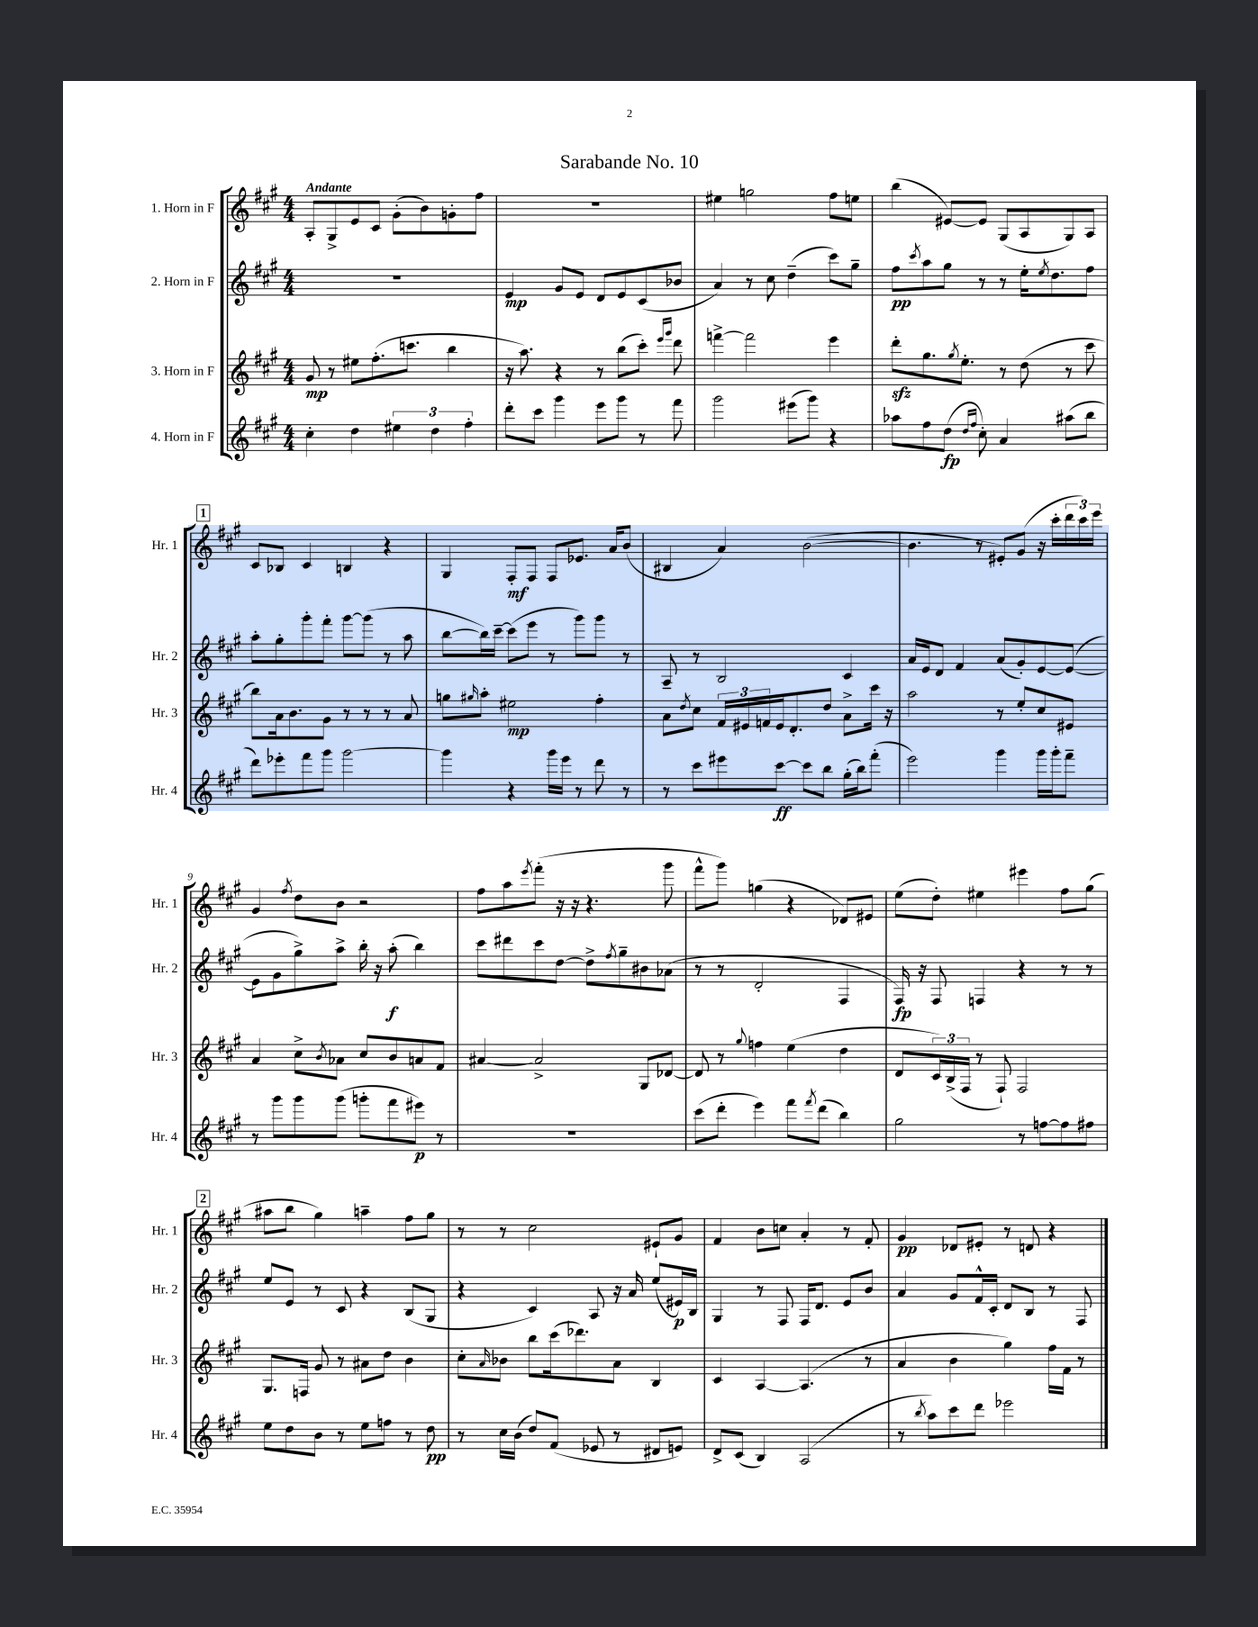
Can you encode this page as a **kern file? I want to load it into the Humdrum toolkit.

**kern	**kern	**kern	**kern
*staff4	*staff3	*staff2	*staff1
*clefG2	*clefG2	*clefG2	*clefG2
*k[f#c#g#]	*k[f#c#g#]	*k[f#c#g#]	*k[f#c#g#]
*M4/4	*M4/4	*M4/4	*M4/4
4cc#'	8g#	1r	8A'
.	8r	.	8G#^
4dd	8ee#	.	8e
.	(8.ff#'	.	8c#
6ee#	.	.	(8g#'
.	8.ccc	.	.
.	.	.	8b)
6dd	.	.	.
.	4bb	.	8g'
6ff#'	.	.	.
.	.	.	8ff#
=	=	=	=
8ddd'	16r	4e	1r
.	8.aa)	.	.
8ccc#	.	.	.
4ggg#	4r	8g#	.
.	.	8e	.
8eee	8r	8d	.
8ggg#	(8bb	8e	.
8r	8ccc#')	(8c#	.
.	16qqeee	.	.
.	16qqggg#	.	.
8fff#	8ddd	8b-	.
=	=	=	=
2ggg#	[4fff^	4a)	4ee#
.	2fff]	8r	2gg
.	.	8cc#	.
(8eee#	.	(4dd~	.
8ggg#)	.	.	.
4r	4eee	8ccc#)	8ff#
.	.	8gg#~	8ee
=	=	=	=
8aa-	8ddd'	8ff#	(4bb
.	.	8qccc#	.
8ff#	8.gg#	8aa	.
(8dd	.	8gg#	[8e#)
.	8qgg#	.	.
.	8.ee'	.	.
16qqdd	.	.	.
16qqff#	.	.	.
8cc#')	.	8r	8e#]
4a	8r	8r	(8G#
.	(8dd	16ee'	8A
.	.	8qee	.
.	.	8.dd	.
(8aa#	8r	.	8G#)
8bb	8ccc#	8ff#	8A
=	=	=	=
8ddd)	8bb)	8aa'	8c#
8eee-'	16a	8gg#'	8B-
.	8.b	.	.
8fff#	.	8ggg#'	4c#
8ggg#	8g#	8fff#'	.
[2ggg#	8r	[8ggg#	4B
.	8r	(8ggg#]	.
.	8r	8r	4r
.	8a	8aa	.
=	=	=	=
4ggg#]	8gg	[8bb	4G#
.	16qqgg#	.	.
.	8aa'	16bb])	.
.	.	[16ccc#~	.
4r	2ee#	(8ccc#]	8F#'
.	.	8eee	8F#
16ggg#	.	8r	8F#
16eee	.	.	.
8r	.	8ggg#)	8.e-
8ddd	4ff#'	8ggg#	.
.	.	.	16a
8r	.	8r	(8b
=	=	=	=
8r	8a	8A~	4B#
.	8qdd	.	.
8ccc#	8cc#	8r	.
8eee#	24f#	2B	4a)
.	24e#	.	.
.	24f	.	.
[8ccc#	16e#	.	.
.	8.d'	.	.
8ccc#]	.	.	([2b
8bb	8dd	.	.
(16gg#'	8a^	4c#	.
16bb)	.	.	.
(8fff#'	16ccc#	.	.
.	16r	.	.
=	=	=	=
2eee)	2aa	16a	4.b]
.	.	16e	.
.	.	8d	.
.	.	4f#	.
.	.	.	8r
4ggg#	8r	(8a	8e#')
.	8ee'	8g#')	(8g#
16ggg#	8cc#	[8e	16r
16ggg#'	.	.	16ccc#'
8fff#~	8e#	(8e_	24ddd
.	.	.	24ccc#)
.	.	.	24eee
=	=	=	=
8r	4a	8e]	4g#
8ggg#	.	8g#	.
.	.	.	8qff#
8ggg#	8cc#^	8gg#^)	8dd
.	8qb	.	.
(8ggg#	8a-	8aa^	8b
8ggg'	8cc#	16bb'	2r
.	.	16r	.
8fff#	8b	(8aa'	.
8eee#)	8a	4bb)	.
8r	8f#	.	.
=	=	=	=
1r	[4a#	8ccc#	8ff#
.	.	8ddd#	8aa
.	.	.	8qeee
.	2a#^]	8ccc#	(8fff#'
.	.	[8dd	16r
.	.	.	16r
.	.	8dd^]	4.r
.	.	8qff#	.
.	.	8gg#~	.
.	8G#	8b#	.
.	[8d-	(8a-	8ggg#
=	=	=	=
(8ccc#	8d-]	8r	8fff#^^
8ddd'	8r	8r	8ggg#)
.	8qqgg#	.	.
4eee)	4ff	2d'	(4gg
8fff#	(4ee	.	4r
8qfff#	.	.	.
(8ddd	.	.	.
4bb)	4dd	4F#	8d-)
.	.	.	8e#
=	=	=	=
2gg#	8d	16F#)	(8ee
.	.	16r	.
.	24c#)	8F#	8dd')
.	(24B^	.	.
.	24F#	.	.
.	8r	4F	4ee#
.	8F#`)	.	.
8r	2F#	4r	4eee#
[8ff	.	.	.
8ff]	.	8r	8ff#
8ff#	.	8r	(8gg#
=	=	=	=
8ee	8.G#	8ee	8aa#
8dd	.	8e	8bb
.	16F	.	.
8b	8g#	8r	4gg#)
8r	8r	8c#	.
8ee	8a#	4r	4aa~
8ff	8dd	.	.
8r	4b	(8B	8ff#
8dd	.	8G#	8gg#
=	=	=	=
8r	8cc#'	4r	8r
.	16qqa	.	.
16cc#	8b-	.	8r
(16b	.	.	.
8dd)	8bb	4c#)	2cc#
(8f#	(16ccc#	.	.
.	8.ddd-)	.	.
8e-	.	8A	.
8r	8a	16r	.
.	.	16a	.
8d#	4B	(8ee	8e#`
8e)	.	16e#)	8g#
.	.	16B	.
=	=	=	=
8d^	4c#	4G#	4f#
(8c#	.	.	.
4B)	[4A	8r	8b
.	.	8F#	8cc
(2A	(4.A]	16F#	4a'
.	.	8.d	.
.	.	8e	8r
.	8r	8b	8f#'
=	=	=	=
8r	4a	4a	4g#
8qbb	.	.	.
8aa)	.	.	.
8ccc#	4b	8g#	8d-
8ddd	.	16f#^^	8e#'
.	.	16c#'	.
2eee-	4gg#)	8d	8r
.	.	8B	8d
.	16ff#	8r	4r
.	16f#	.	.
.	8r	8F#	.
==	==	==	==
*-	*-	*-	*-
